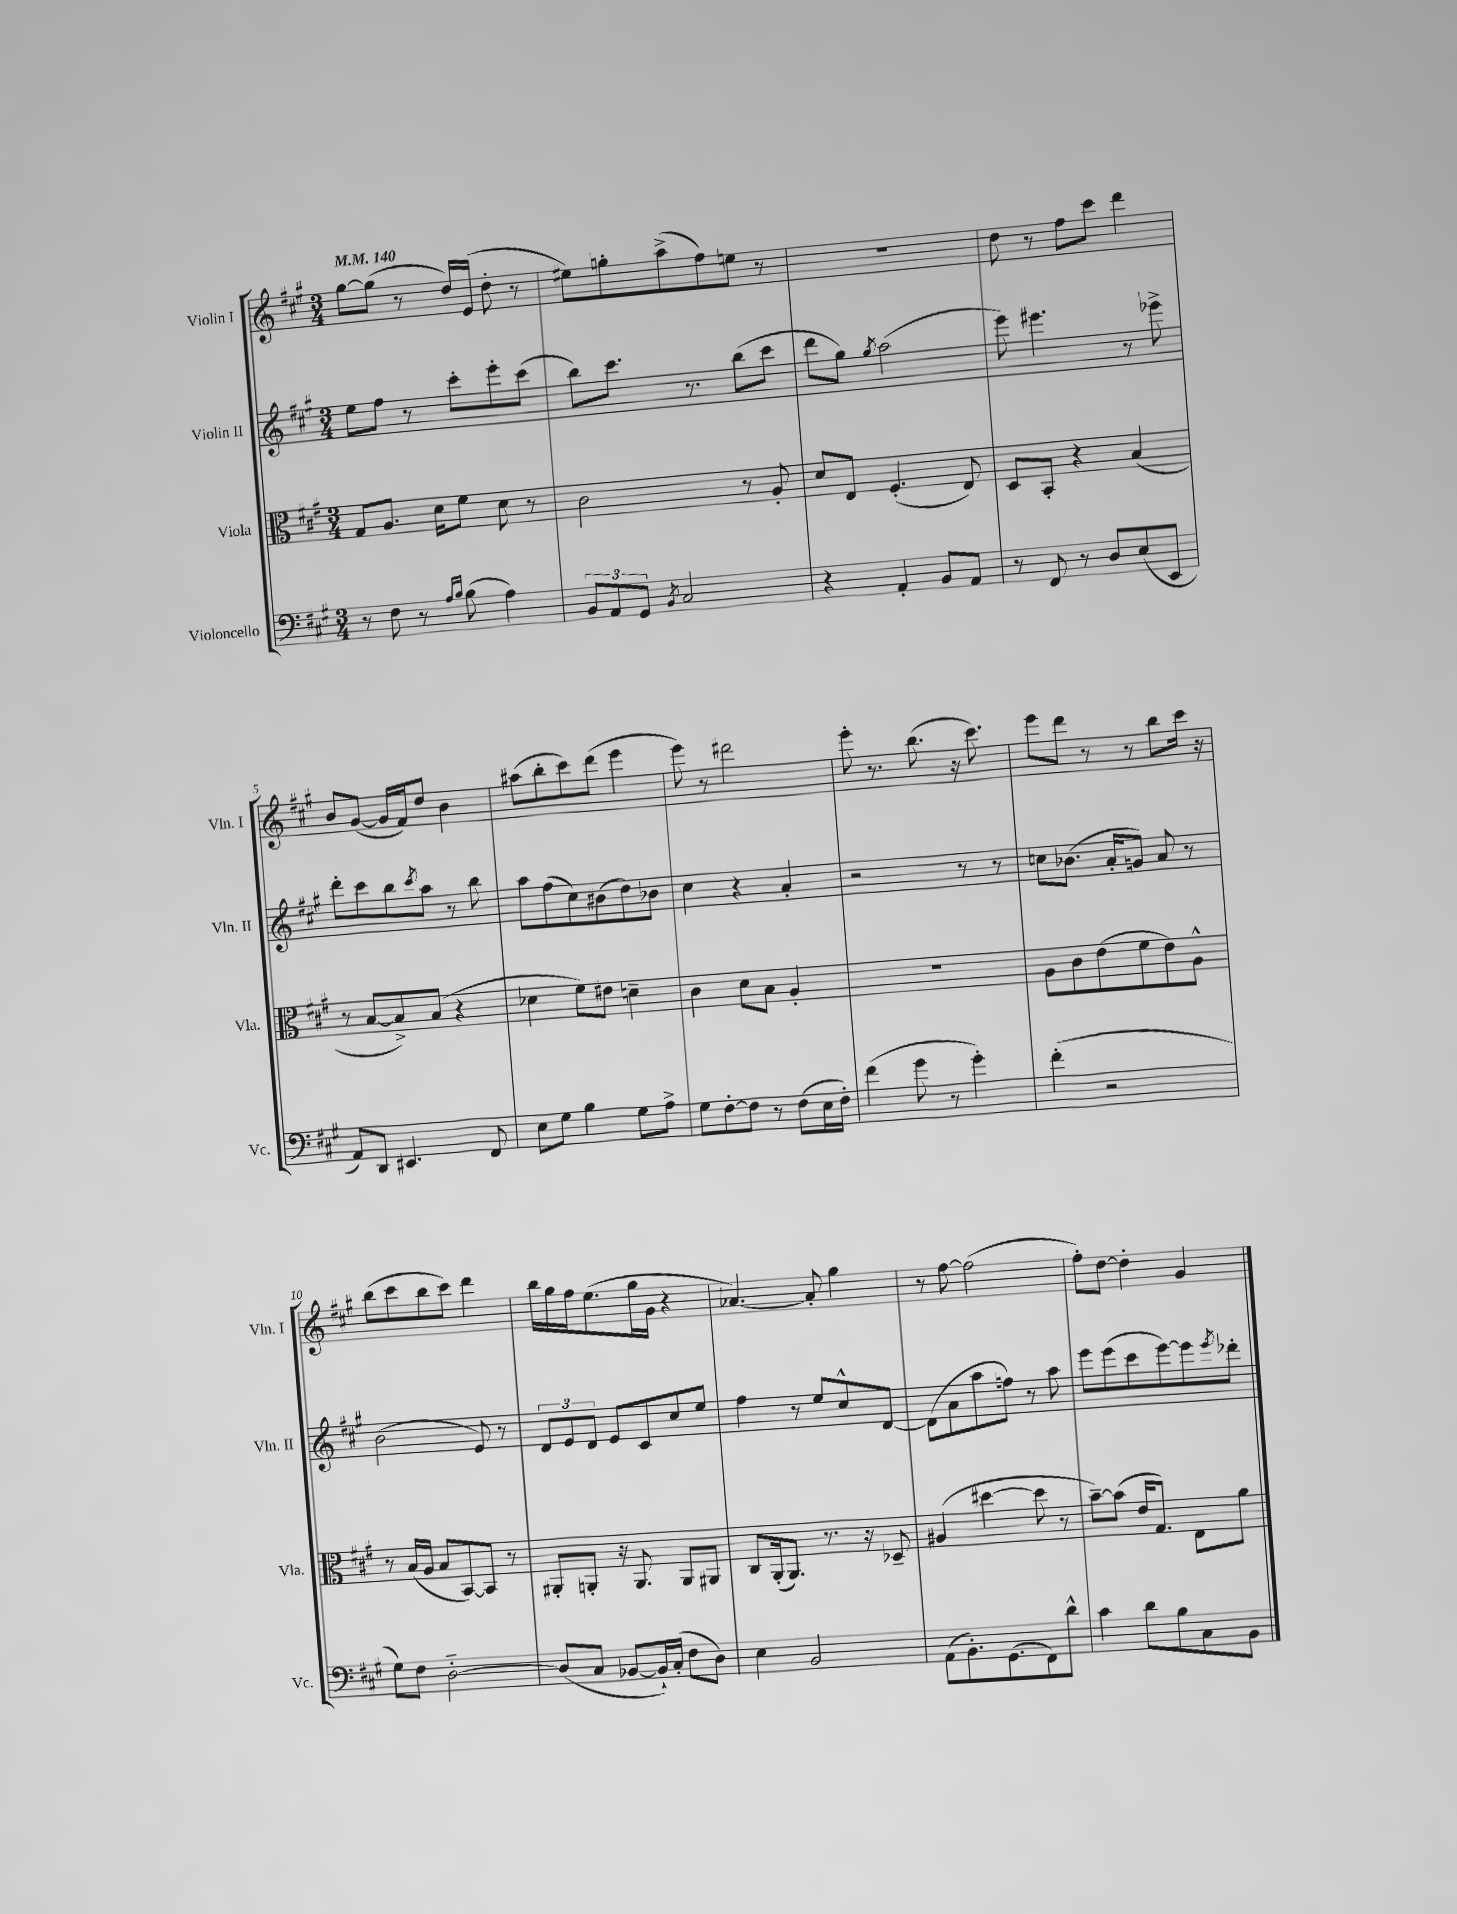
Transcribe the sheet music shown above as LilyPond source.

<<
\new StaffGroup <<
\new Staff = "s0" \with { instrumentName = "Violin I" shortInstrumentName = "Vln. I" } {
    \clef treble \key a \major \numericTimeSignature \time 3/4 \tempo 4 = 140
    gis''8~ gis''8( r8 d''16) e'16( d''8-. r8 |
    eis''8) g''8-. a''8->( fis''8) e''8 r8 |
    R2. |
    d''8 r8 fis''8 cis'''8 d'''4 |
    b'8 gis'8~( gis'16 fis'16) d''8 b'4 |
    ais''8( b''8-. cis'''8) d'''8( e'''4 |
    e'''8) r8 dis'''2 |
    e'''8-. r8. b''8.( r16 cis'''8.) |
    e'''8 d'''8 r8 r8 b''8 cis'''16 r16 |
    b''8( cis'''8 b''8 cis'''8) d'''4 |
    b''16 gis''16 fis''16 e''8.( gis''16 gis'16 r4 |
    aes'4.~) aes'8-. gis''4 |
    r8 fis''8~ fis''2( |
    fis''8-.) d''8~ d''4-. gis'4 \bar "|." |
}
\new Staff = "s1" \with { instrumentName = "Violin II" shortInstrumentName = "Vln. II" } {
    \clef treble \key a \major \numericTimeSignature \time 3/4
    e''8 fis''8 r8 cis'''8-. e'''8-. cis'''8( |
    b''8) cis'''8. r8. b''8( cis'''8 |
    d'''8 gis''8) \acciaccatura { gis''8 } a''2( |
    e'''8) eis'''4. r8 ees'''8-> |
    d'''8-. cis'''8 b''8 \acciaccatura { cis'''8 } a''8 r8 b''8 |
    a''8 fis''8( cis''8) bis'8( d''8) bes'8 |
    cis''4 r4 a'4-. |
    r2 r8 r8 |
    c''8 bes'8.( a'16-. g'8) a'8 r8 |
    b'2( e'8) r8 |
    \tuplet 3/2 { d'8 e'8 d'8 } e'8 cis'8 cis''8 e''8 |
    fis''4 r8 e''8 cis''8-^ d'8~ |
    d'8( a'8 a''8 f''8) r8 a''8 |
    e'''8 e'''8( cis'''8 e'''8~) e'''8 \acciaccatura { e'''8 } des'''8-. \bar "|." |
}
\new Staff = "s2" \with { instrumentName = "Viola" shortInstrumentName = "Vla." } {
    \clef alto \key a \major \numericTimeSignature \time 3/4
    gis8 a8. d'16 fis'8 d'8 r8 |
    cis'2 r8 a8-. |
    d'8 e8 fis4.-.( e8) |
    d8 b,8-. r4 b4( |
    r8 b8~ b8->) b8( r4 |
    des'4 fis'8) eis'8 d'4-- |
    cis'4 d'8 b8 a4-. |
    R2. |
    a8 cis'8 e'8( fis'8 e'8) a8-^ |
    r8 b16( a16 b8 b,8~) b,8 r8 |
    ais,8-. a,8-. r16 a,8. a,8 ais,8 |
    cis8 a,16-.( a,8.) r8. r16 des8-- |
    ais4( dis''4~ dis''8 r8 |
    b'8~--) b'8( e'16 gis8.) e8 a'8 \bar "|." |
}
\new Staff = "s3" \with { instrumentName = "Violoncello" shortInstrumentName = "Vc." } {
    \clef bass \key a \major \numericTimeSignature \time 3/4
    r8 fis8 r8 \grace { a16 b16 } b8( a4) |
    \tuplet 3/2 { b,8 a,8 gis,8 } \acciaccatura { b,8 } cis2 |
    r4 a,4-. b,8 a,8 |
    r8 fis,8 r8 d8 e8( e,8 |
    a,8) d,8 eis,4. fis,8 |
    e8 gis8 b4 gis8 a8-> |
    gis8 fis8~-. fis8 r8 fis8( e16 fis16-.) |
    fis'4( gis'8 r8 gis'4-.) |
    fis'4-.( r2 |
    gis8) fis8 d2~-_ |
    d8( cis8 bes,8~ bes,16-!) cis16-.( fis8 d8) |
    e4 b,2 |
    a,8( b,8.-.) gis,8.( fis,8) d'8-^ |
    cis'4 d'8 b8 cis8 b,8 \bar "|." |
}
>>
>>
